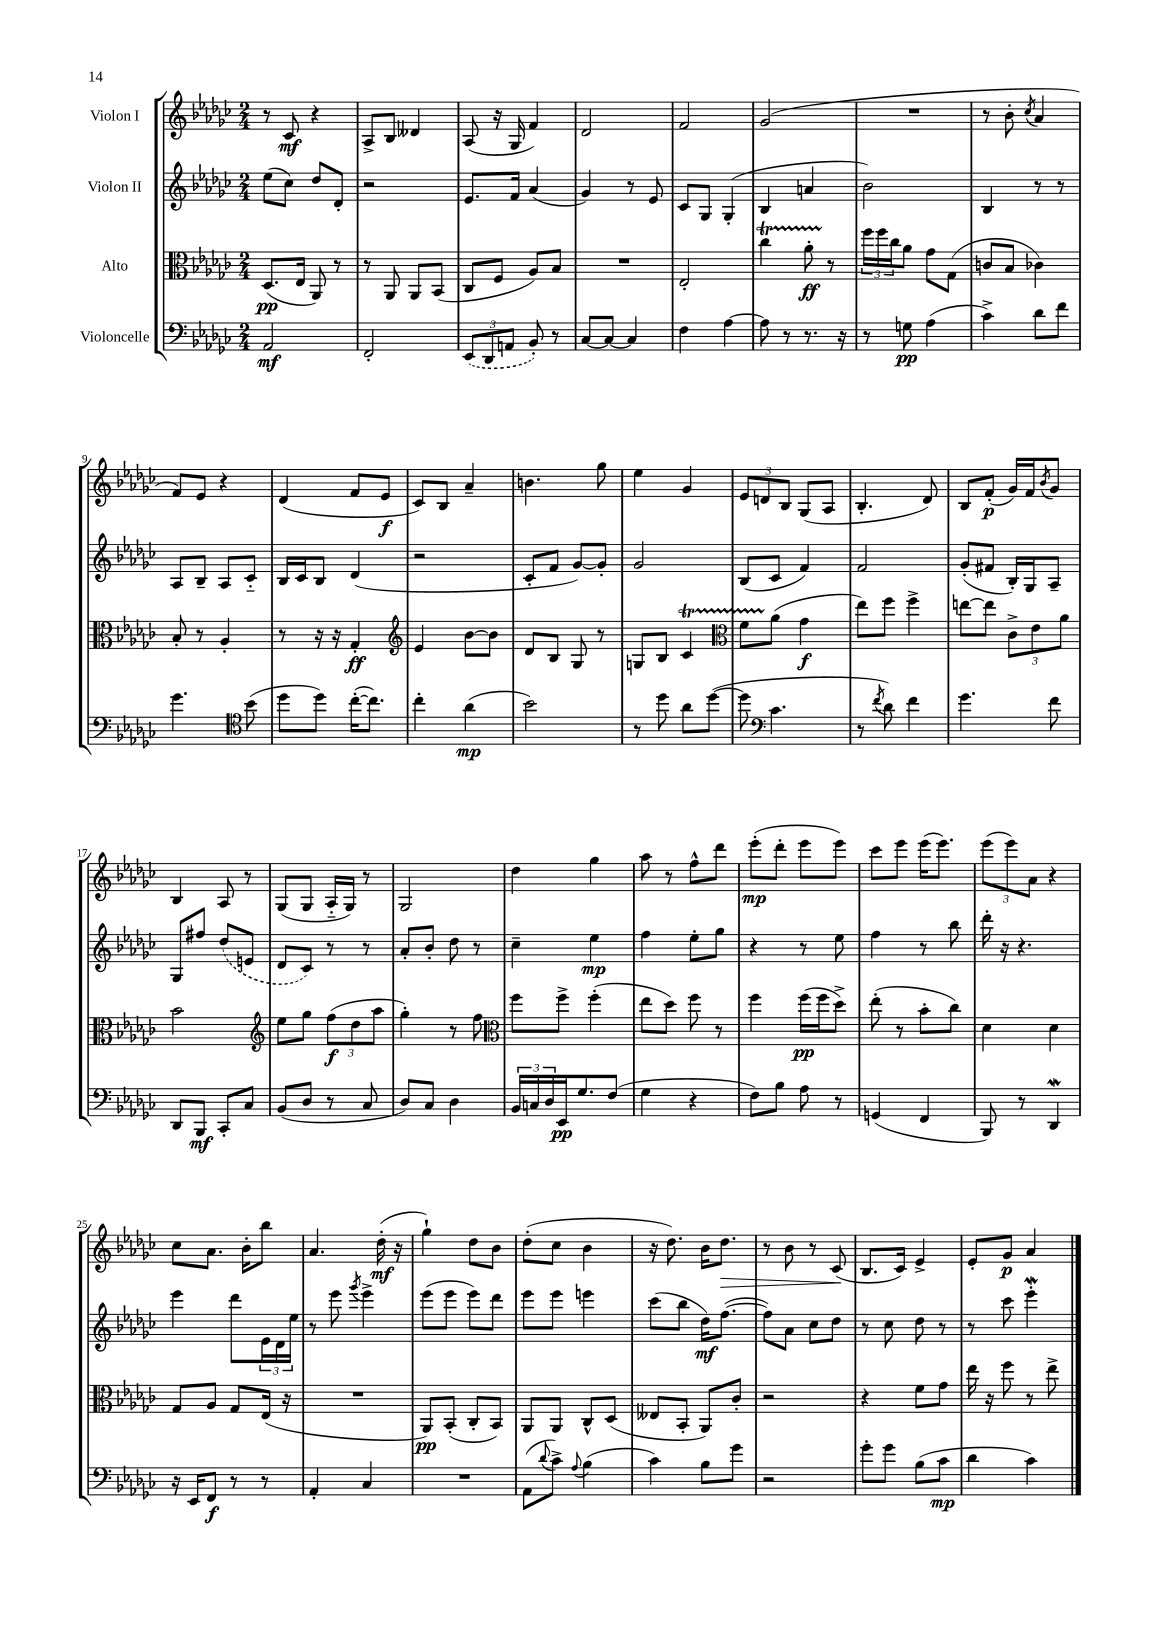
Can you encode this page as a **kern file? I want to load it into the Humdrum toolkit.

**kern	**kern	**kern	**kern
*staff4	*staff3	*staff2	*staff1
*clefF4	*clefC3	*clefG2	*clefG2
*k[b-e-a-d-g-c-]	*k[b-e-a-d-g-c-]	*k[b-e-a-d-g-c-]	*k[b-e-a-d-g-c-]
*M2/4	*M2/4	*M2/4	*M2/4
2AA-	(8.D-	(8ee-	8r
.	.	8cc-)	8c-
.	16E-	.	.
.	8AA-)	8dd-	4r
.	8r	8d-'	.
=	=	=	=
2FF'	8r	2r	8A-^
.	8AA-	.	8B-
.	8AA-	.	4d--
.	(8BB-	.	.
=	=	=	=
(12EE-	8C-	8.e-	(8A-
12DD-	.	.	.
.	8F	.	16r
12AA	.	.	.
.	.	16f	16G-
8BB-')	8A-)	(4a-	4f)
8r	8B-	.	.
=	=	=	=
[8C-	2r	4g-)	2d-
8C-_	.	.	.
4C-]	.	8r	.
.	.	8e-	.
=	=	=	=
4F	2E-'	8c-	2f
.	.	8G-	.
[4A-	.	(4G-'	.
=	=	=	=
8A-]	4cc-	4B-	(2g-
8r	.	.	.
8.r	8a-'	4a	.
.	8r	.	.
16r	.	.	.
=	=	=	=
8r	24ff	2b-)	2r
.	24ff	.	.
.	24cc-	.	.
8G	8a-	.	.
(4A-	8g-	.	.
.	(8G-	.	.
=	=	=	=
4c-^)	8c	4B-	8r
.	8B-	.	8b-'
.	.	.	8qcc-
8d-	4c-)	8r	4a-
8f	.	8r	.
=	=	=	=
4.g-	8B-'	8A-	8f)
.	8r	8B-~	8e-
.	4A-'	8A-	4r
*clefC4	*	*	*
(8b-	.	8c-'~	.
=	=	=	=
8dd-	8r	16B-	(4d-
.	.	16c-	.
8dd-)	16r	8B-	.
.	16r	.	.
([16cc-'	4G-'	(4d-	8f
8.cc-])	.	.	.
.	.	.	8e-
=	=	=	=
*	*clefG2	*	*
4cc-'	4e-	2r	8c-)
.	.	.	8B-
(4a-	[8b-	.	4a-~
.	8b-]	.	.
=	=	=	=
2b-)	8d-	8c-'	4.b
.	8B-	8f	.
.	8G-	[8g-)	.
.	8r	8g-']	8gg-
=	=	=	=
8r	8G	2g-	4ee-
8dd-	8B-	.	.
8a-	4c-	.	4g-
([8dd-	.	.	.
=	=	=	=
*	*clefC3	*	*
8dd-]	8f	(8B-	12e-
.	.	.	12d
*clefF4	*	*	*
4.c-	(8a-	8c-	.
.	.	.	12B-
.	4g-	4f)	(8G-
.	.	.	8A-
=	=	=	=
8r	8ee-)	2f	4.B-'
8qf	.	.	.
8d-)	8ff	.	.
4f	4ff^	.	.
.	.	.	8d-)
=	=	=	=
4.g-	[8ee	(8g-'	8B-
.	8ee]	8f#	(8f'
.	12c-^	16B-')	16g-)
.	.	16G-	16f
.	12e-	.	.
.	.	.	8qb-
8f	.	8A-~	8g-
.	12a-	.	.
=	=	=	=
8DD-	2b-	8G-	4B-
8BBB-	.	8ff#	.
8CC-'	.	(8dd-	8A-
8C-	.	8e	8r
=	=	=	=
*	*clefG2	*	*
(8BB-	8ee-	8d-	(8G-
8D-	8gg-	8c-)	8G-
8r	(12ff	8r	16A-'~
.	.	.	16G-)
.	12dd-	.	.
8C-	.	8r	8r
.	12aa-	.	.
=	=	=	=
8D-)	4gg-')	8a-'	2G-
8C-	.	8b-'	.
4D-	8r	8dd-	.
.	8ff	8r	.
=	=	=	=
*	*clefC3	*	*
24BB-	8ff	4cc-~	4dd-
24C	.	.	.
24D-	.	.	.
16EE-	8ff^	.	.
8.G-	.	.	.
.	(4ff'	4ee-	4gg-
(8F	.	.	.
=	=	=	=
4G-	8ee-	4ff	8aa-
.	8dd-)	.	8r
4r	8ff	8ee-'	8ff^^
.	8r	8gg-	8ddd-
=	=	=	=
8F)	4ff	4r	(8eee-'
8B-	.	.	8ddd-'
8A-	(16ff	8r	8eee-
.	16ff	.	.
8r	8dd-^)	8ee-	8eee-)
=	=	=	=
(4GG	(8ee-'	4ff	8ccc-
.	8r	.	8eee-
4FF	8b-'	8r	(16eee-
.	.	.	8.eee-)
.	8cc-)	8bb-	.
=	=	=	=
8BBB-)	4d-	16ddd-'	(12eee-
.	.	16r	.
.	.	.	12eee-)
8r	.	4.r	.
.	.	.	12a-
4DD-	4d-	.	4r
=	=	=	=
16r	8G-	4eee-	8cc-
16EE-	.	.	.
8FF	8A-	.	8.a-
8r	8G-	8ddd-	.
.	.	.	16b-'
8r	(16E-	24e-	8bb-
.	.	24d-	.
.	16r	.	.
.	.	24ee-	.
=	=	=	=
4AA-'	2r	8r	4.a-
.	.	8eee-	.
.	.	8qggg-	.
4C-	.	4eee-^	.
.	.	.	(16dd-'
.	.	.	16r
=	=	=	=
2r	8AA-)	(8eee-	4gg-`)
.	(8BB-'	8eee-	.
.	8C-'	8eee-)	8dd-
.	8BB-)	8ddd-	8b-
=	=	=	=
(8AA-	8AA-	8eee-	(8dd-'
8qqd-	.	.	.
8c-^)	8AA-	8eee-	8cc-
8qqA-	.	.	.
(4B-	8C-^^	4eee	4b-
.	(8D-	.	.
=	=	=	=
4c-)	8E--	(8ccc-	16r
.	.	.	8.dd-)
.	8BB-'	8bb-	.
8B-	8AA-)	16dd-)	16b-
.	.	([8.ff	8.dd-
8g-	8c-'	.	.
=	=	=	=
2r	2r	8ff])	8r
.	.	8a-	8b-
.	.	8cc-	8r
.	.	8dd-	(8c-
=	=	=	=
8g-'	4r	8r	8.B-
8g-	.	8cc-	.
.	.	.	16c-)
(8B-	8f	8dd-	4e-^
8c-	8g-	8r	.
=	=	=	=
4d-	16ee-	8r	8e-'
.	16r	.	.
.	8ff	8ccc-	8g-
4c-)	8r	4eee-'	4a-
.	8ee-^	.	.
==	==	==	==
*-	*-	*-	*-
